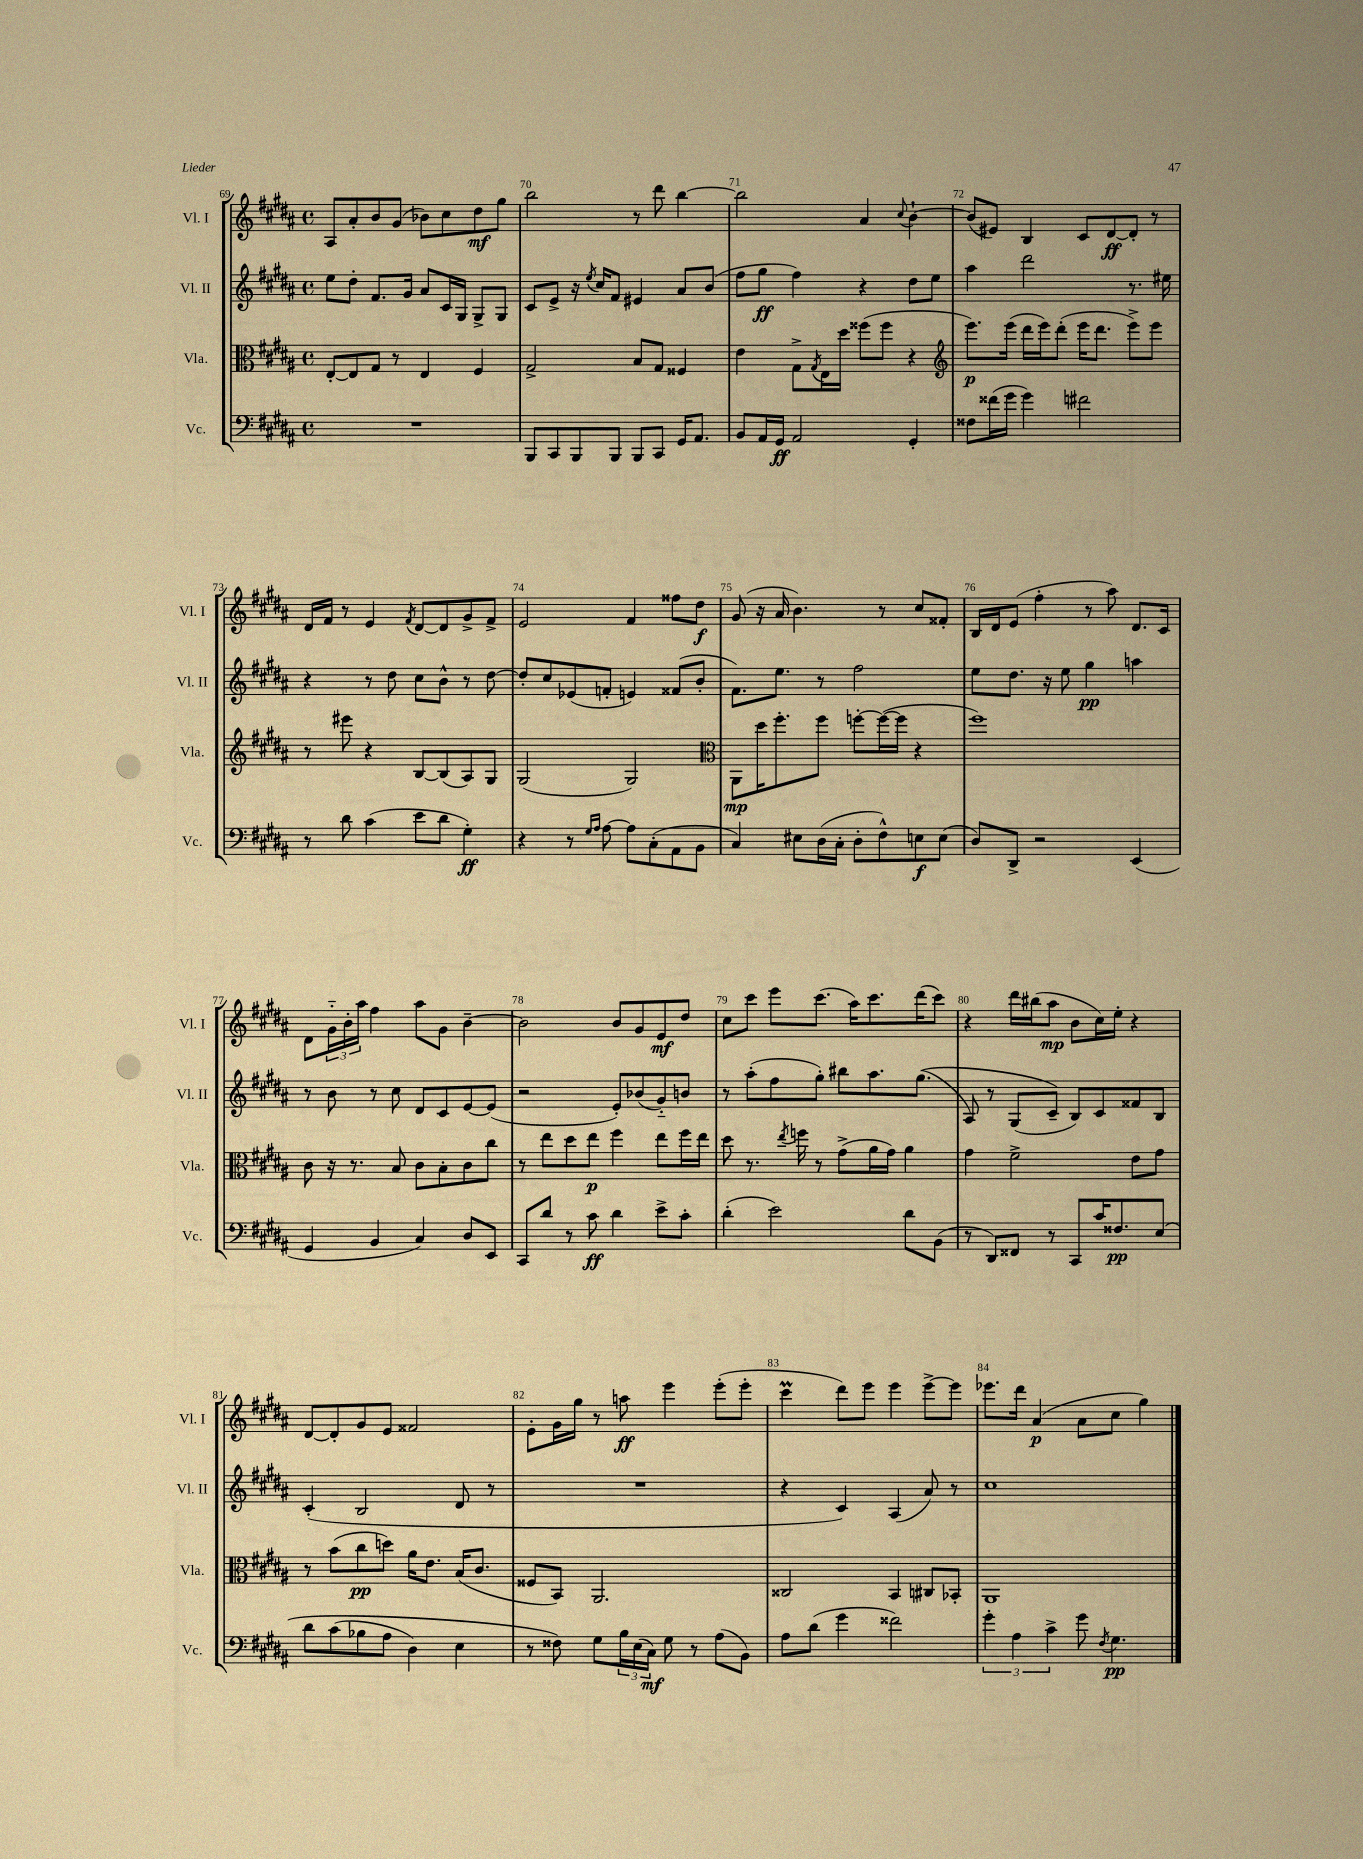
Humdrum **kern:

**kern	**kern	**kern	**kern
*staff4	*staff3	*staff2	*staff1
*clefF4	*clefC3	*clefG2	*clefG2
*k[f#c#g#d#a#]	*k[f#c#g#d#a#]	*k[f#c#g#d#a#]	*k[f#c#g#d#a#]
*M4/4	*M4/4	*M4/4	*M4/4
*met(c)	*met(c)	*met(c)	*met(c)
1r	[8E'	8ee	8A#
.	8E]	8dd#'	8a#'
.	8G#	8.f#	8b
.	8r	.	(8g#
.	.	16g#	.
.	4E	8a#	8b-)
.	.	16c#	8cc#
.	.	16G#	.
.	4F#	8G#^	8dd#
.	.	8G#	8gg#
=	=	=	=
8BBB	2G#^	8c#	2bb
8CC#	.	8e^	.
8BBB	.	16r	.
.	.	8qee	.
.	.	16cc#	.
8BBB	.	8f#	.
8BBB	8B	4e#	8r
8CC#	8G#	.	8ddd#
16GG#	4F##	8a#	[4bb
8.AA#	.	.	.
.	.	(8b	.
=	=	=	=
8BB	4e	8ff#	2bb]
16AA#	.	8gg#	.
16GG#	.	.	.
2AA#	8G#^	4ff#)	.
.	8qG#	.	.
.	16E	.	.
.	16dd#	.	.
.	(8ff##	4r	4a#
.	8ff##	.	.
.	.	.	8qqcc#
4GG#'	4r	8dd#	[4b`
.	.	8ee	.
=	=	=	=
*	*clefG2	*	*
8F##	8.eee)	4aa#	(8b]
(16f##	.	.	8e#)
16g#	(16eee	.	.
4g#)	16ddd#	2ddd#	4B
.	16eee)	.	.
.	(8ddd#'	.	.
2f#	16eee	.	8c#
.	8.ddd#	.	.
.	.	.	[8d#
.	8eee^)	8.r	8d#']
.	8eee	.	8r
.	.	16ee#	.
=	=	=	=
8r	8r	4r	16d#
.	.	.	16f#
8d#	8eee#	.	8r
(4c#	4r	8r	4e
.	.	8dd#	.
.	.	.	8qf#
8e	[8B	8cc#	[8d#
8d#	(8B]	8b^^	8d#]
4G#')	8A#)	8r	8g#^
.	8G#	[8dd#	8f#^
=	=	=	=
4r	(2G#	8dd#']	2e
.	.	8cc#	.
8r	.	(8e-	.
16qqG#	.	.	.
16qqA#	.	.	.
[8A#	.	8f'	.
8A#]	2G#)	4e)	4f#
(8C#'	.	.	.
8AA#	.	(8f##	8ff##
8BB	.	8b'	8dd#
=	=	=	=
*	*clefC3	*	*
4C#)	8AA#	8.f#)	(8g#
.	16dd#	.	16r
.	8.ff#'	8.ee	16a#
8E#	.	.	4.b)
(16D#	8ff#	8r	.
16C#'	.	.	.
8D#'	[8ff'	2ff#	.
8F#^^)	(16ff_	.	8r
.	16ff]	.	.
8E	4r	.	8cc#
(8E	.	.	8f##'
=	=	=	=
8D#)	1ff#)	8ee	16B
.	.	.	16d#
8DD#^	.	8.dd#	(8e
2r	.	.	4ff#'
.	.	16r	.
.	.	8ee	.
.	.	4gg#	8r
.	.	.	8aa#)
(4EE	.	4aa	8.d#
.	.	.	16c#
=	=	=	=
4GG#	8c#	8r	8d#
.	16r	8b	24g#'~
.	.	.	24b'
.	8.r	.	.
.	.	.	24aa#
4BB	.	8r	4ff#
.	8B	8cc#	.
4C#)	8c#	8d#	8aa#
.	8B'	8c#	8g#
8D#	8c#	[8e	[4b~
8EE	8cc#	(8e]	.
=	=	=	=
8CC#	8r	2r	2b]
8d#	8ee	.	.
8r	8dd#	.	.
8c#	8ee	.	.
4d#	4ff#	8e')	8b
.	.	(8b-	8g#
8e^	8ee	8g#'~)	8e
8c#'	16ff#	8b	8dd#
.	16ee	.	.
=	=	=	=
(4d#'	8dd#	8r	8cc#
.	8.r	(8aa#'	8ccc#
2e)	.	8ff#	8eee
.	8qee	.	.
.	16ff	.	.
.	8r	8gg#')	(8.ccc#
.	(8g#^	8bb#	.
.	.	.	16aa#)
.	16a#	8.aa#	8.ccc#
.	16g#)	.	.
8d#	4a#	.	.
.	.	&((8.gg#	(16ddd#
(8BB	.	.	8ccc#)
=	=	=	=
8r	4g#	8A#)	4r
8DD#)	.	8r	.
8FF##	2f#^	(8G#	16ddd#
.	.	.	(16bb#
8r	.	8c#~&)	8aa#
8CC#	.	8B)	8b
16c#	.	8c#	16cc#)
8.F##	.	.	16ee'
.	8e	8f##	4r
&(8E	8g#	8B	.
=	=	=	=
8d#	8r	(4c#'	[8d#
(8c#	(8b	.	8d#']
8B-	8cc#	2B	8g#
8A#	8dd)	.	8e
4D#)	16a#	.	2f##
.	8.e	.	.
4E	(16B	8d#	.
.	8.c#	.	.
.	.	8r	.
=	=	=	=
8r	8F##	1r	8e'
8F##&)	8BB)	.	16g#
.	.	.	16gg#
8G#	2.AA#	.	8r
24B	.	.	8aa
(24E	.	.	.
24C#)	.	.	.
8G#	.	.	4eee
8r	.	.	.
(8A#	.	.	(8eee'
8BB)	.	.	8eee'
=	=	=	=
8A#	2C##	4r	4ccc#
(8d#	.	.	.
4g#	.	4c#)	8ddd#)
.	.	.	8eee
2f##)	4BB	(4A#	4eee
.	8C#	8a#)	[8eee^
.	8BB-'	8r	8eee]
=	=	=	=
6g#'	1AA#	1cc#	8.eee-
6A#	.	.	.
.	.	.	16ddd#
.	.	.	(4a#
6c#^	.	.	.
8g#	.	.	8a#
8qF#	.	.	.
4.G#	.	.	8cc#
.	.	.	4gg#)
==	==	==	==
*-	*-	*-	*-
